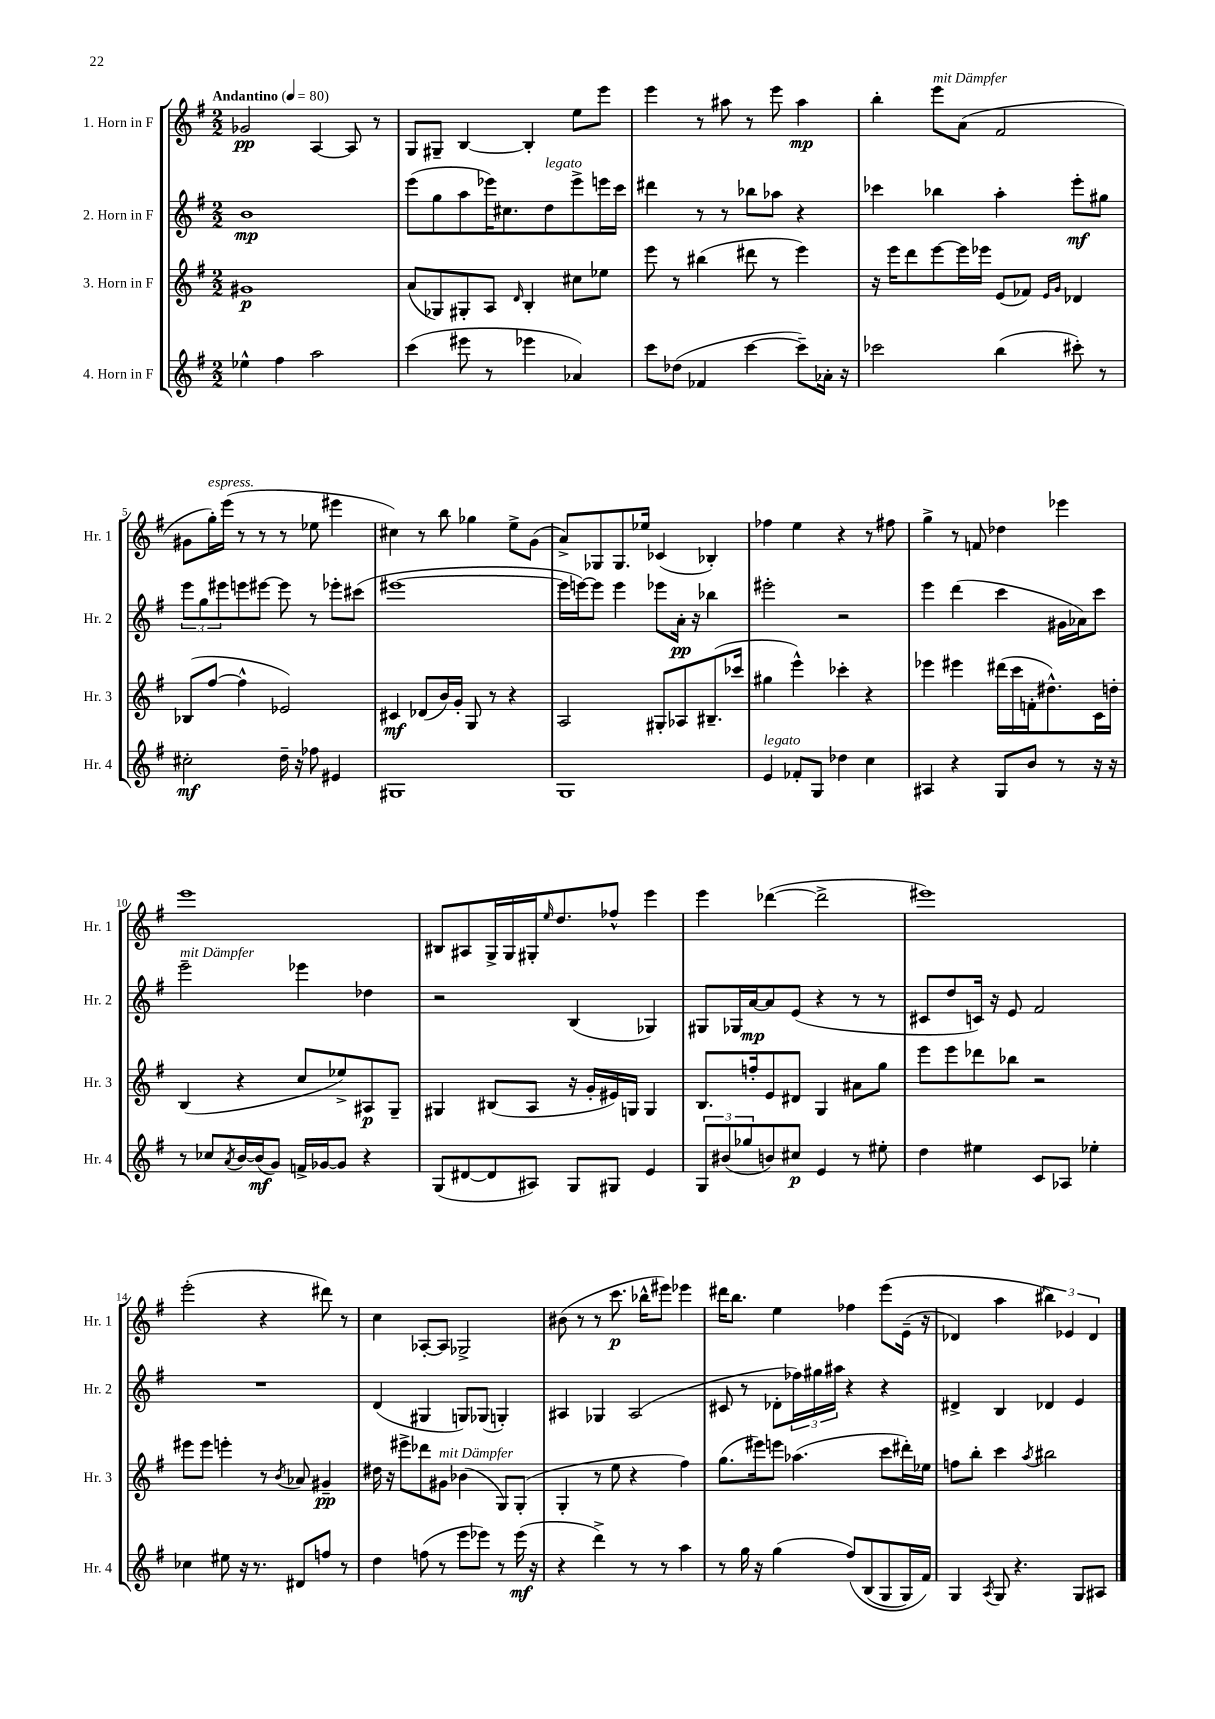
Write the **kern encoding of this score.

**kern	**kern	**kern	**kern
*staff4	*staff3	*staff2	*staff1
*clefG2	*clefG2	*clefG2	*clefG2
*k[f#]	*k[f#]	*k[f#]	*k[f#]
*M2/2	*M2/2	*M2/2	*M2/2
*MM80	*MM80	*MM80	*MM80
4ee-^^	1g#	1b	2g-
4ff#	.	.	.
2aa	.	.	[4A
.	.	.	8A]
.	.	.	8r
=	=	=	=
(4ccc	(8a	(8eee	8G
.	8G-)	8gg	8G#~
8eee#	8G#'	8aa	[4B
8r	8A	16eee-)	.
.	.	8.cc#	.
.	16qqd	.	.
4eee-	4B'	.	4B']
.	.	8dd	.
4a-)	8cc#	8eee-^	8ee
.	8ee-	16eee	8eee
.	.	16ccc	.
=	=	=	=
8ccc	8eee	4ddd#	4eee
(8dd-	8r	.	.
4f-	(4bb#	8r	8r
.	.	8r	8aa#
[4ccc	8ddd#	8bb-	8r
.	8r	8aa-	8eee
8ccc~])	4eee)	4r	4aa#
16a-'	.	.	.
16r	.	.	.
=	=	=	=
2ccc-	16r	4ccc-	4bb'
.	16eee	.	.
.	8ddd	.	.
.	[8eee	4bb-	8eee
.	16eee]	.	(8a
.	16eee-	.	.
(4bb	(8e	4aa'	2f#
.	8f-)	.	.
.	16qqe	.	.
.	16qqg	.	.
8ccc#')	4d-	8eee'	.
8r	.	8gg#	.
=	=	=	=
2cc#'	(8B-	12eee	8g#
.	.	12gg	.
.	[8ff#	.	16gg')
.	.	12eee#	.
.	.	.	(16eee
.	4ff#^^]	8eee	8r
.	.	[8eee#	8r
16dd~	2e-)	8eee#]	8r
16r	.	.	.
8ff-	.	8r	8ee-
4e#	.	8eee-'	4eee#
.	.	(8ccc#	.
=	=	=	=
1G#	4c#	[1eee#	4cc#)
.	(8d-	.	8r
.	16b)	.	8bb
.	16g'	.	.
.	8G	.	4gg-
.	8r	.	.
.	4r	.	8ee^
.	.	.	(8g
=	=	=	=
1G	2A	16eee#]	8a^)
.	.	[16eee)	.
.	.	8eee]	8G-
.	.	4eee	8.G-
.	.	.	16ee-
.	8G#'	8eee-	(4c-
.	8A-	16a'	.
.	.	16r	.
.	(8.B#~	4bb-	4B-')
.	16ccc-	.	.
=	=	=	=
4e	4gg#	2eee#'	4ff-
8f-'	4eee^^)	.	4ee
8G	.	.	.
4dd-	4ccc-'	2r	4r
4cc	4r	.	8r
.	.	.	8ff#
=	=	=	=
4A#	4eee-	4eee	4gg^
4r	4eee#	(4ddd	8r
.	.	.	8f
8G	(16ddd#	4ccc	4dd-
.	16ccc	.	.
8b	16f'	.	.
.	8.dd#^^)	.	.
8r	.	16g#	4eee-
.	.	16a-)	.
16r	16c	8ccc	.
16r	16dd'	.	.
=	=	=	=
8r	(4B	2eee~	1eee
8cc-	.	.	.
8qa	.	.	.
[16b	4r	.	.
(16b]	.	.	.
8g)	.	.	.
16f^	8cc	4eee-	.
[16g-	.	.	.
8g-]	8ee-^)	.	.
4r	8A#	4dd-	.
.	8G~	.	.
=	=	=	=
(8G	4G#	2r	8B#
[8d#	.	.	8A#
8d#]	(8B#	.	16G^
.	.	.	16G
8A#)	8A	.	16G#'
.	.	.	16qqee
.	.	.	8.dd
8G	16r	(4B	.
.	16g'	.	.
8G#	16e#)	.	8ff-^^
.	16G	.	.
4e	4G	4G-)	4eee
=	=	=	=
12G	8.B	8G#	4eee
(12b#	.	.	.
.	.	16G-	.
12gg-	.	.	.
.	16ff'	[16a	.
8b)	8e	8a]	([4ddd-
8cc#	8d#	(8e	.
4e	4G	4r	2ddd-^]
8r	8a#	8r	.
8ee#'	8gg	8r	.
=	=	=	=
4dd	8eee	8c#	1eee#)
.	8eee	8dd	.
4ee#	8ddd-	16c)	.
.	.	16r	.
.	8bb-	8e	.
8c	2r	2f#	.
8A-	.	.	.
4ee-'	.	.	.
=	=	=	=
4cc-	8eee#	1r	(2eee'
.	8eee#	.	.
8ee#	4eee'	.	.
16r	.	.	.
8.r	.	.	.
.	8r	.	4r
.	8qb	.	.
8d#	8a-	.	.
8ff	4g#~	.	8ddd#)
8r	.	.	8r
=	=	=	=
4dd	16dd#	(4d	4cc
.	16r	.	.
.	8eee#^	.	.
(8ff	8ddd-	4G#	[8A-'
8r	8g#	.	8A-]
8eee	(4b-	8G)	2G-^
8eee-)	.	(8G-	.
8r	8G)	4G')	.
(16eee-	(8G'	.	.
16r	.	.	.
=	=	=	=
4r	4G'	4A#	(8b#
.	.	.	8r
4ddd^)	8r	4G-	8r
.	8ee	.	8.ccc
8r	4r	(2A#	.
.	.	.	16bb-^^
8r	.	.	8eee#)
4aa	4ff#)	.	4eee-
=	=	=	=
8r	(8.gg	8c#	16ddd#
.	.	.	8.bb
16gg	.	8r	.
16r	16eee#)	.	.
(4gg	8eee	8d-'	4ee
.	(4.aa-	24ff-)	.
.	.	24gg#	.
.	.	24aa#	.
&(8ff#)	.	4r	4ff-
(8B	.	.	.
8G	8ccc	4r	&(8eee
16G)	16ddd#')	.	(16e~
16f#&)	16ee-	.	16r
=	=	=	=
4G	8ff	4d#^	4d-)
.	8bb'	.	.
8qA	.	.	.
8G	4ccc	4B	4aa
4.r	.	.	.
.	8qaa	.	.
.	2bb#	4d-	6bb#&)
.	.	.	6e-
8G	.	4e	.
.	.	.	6d-
8A#	.	.	.
==	==	==	==
*-	*-	*-	*-
